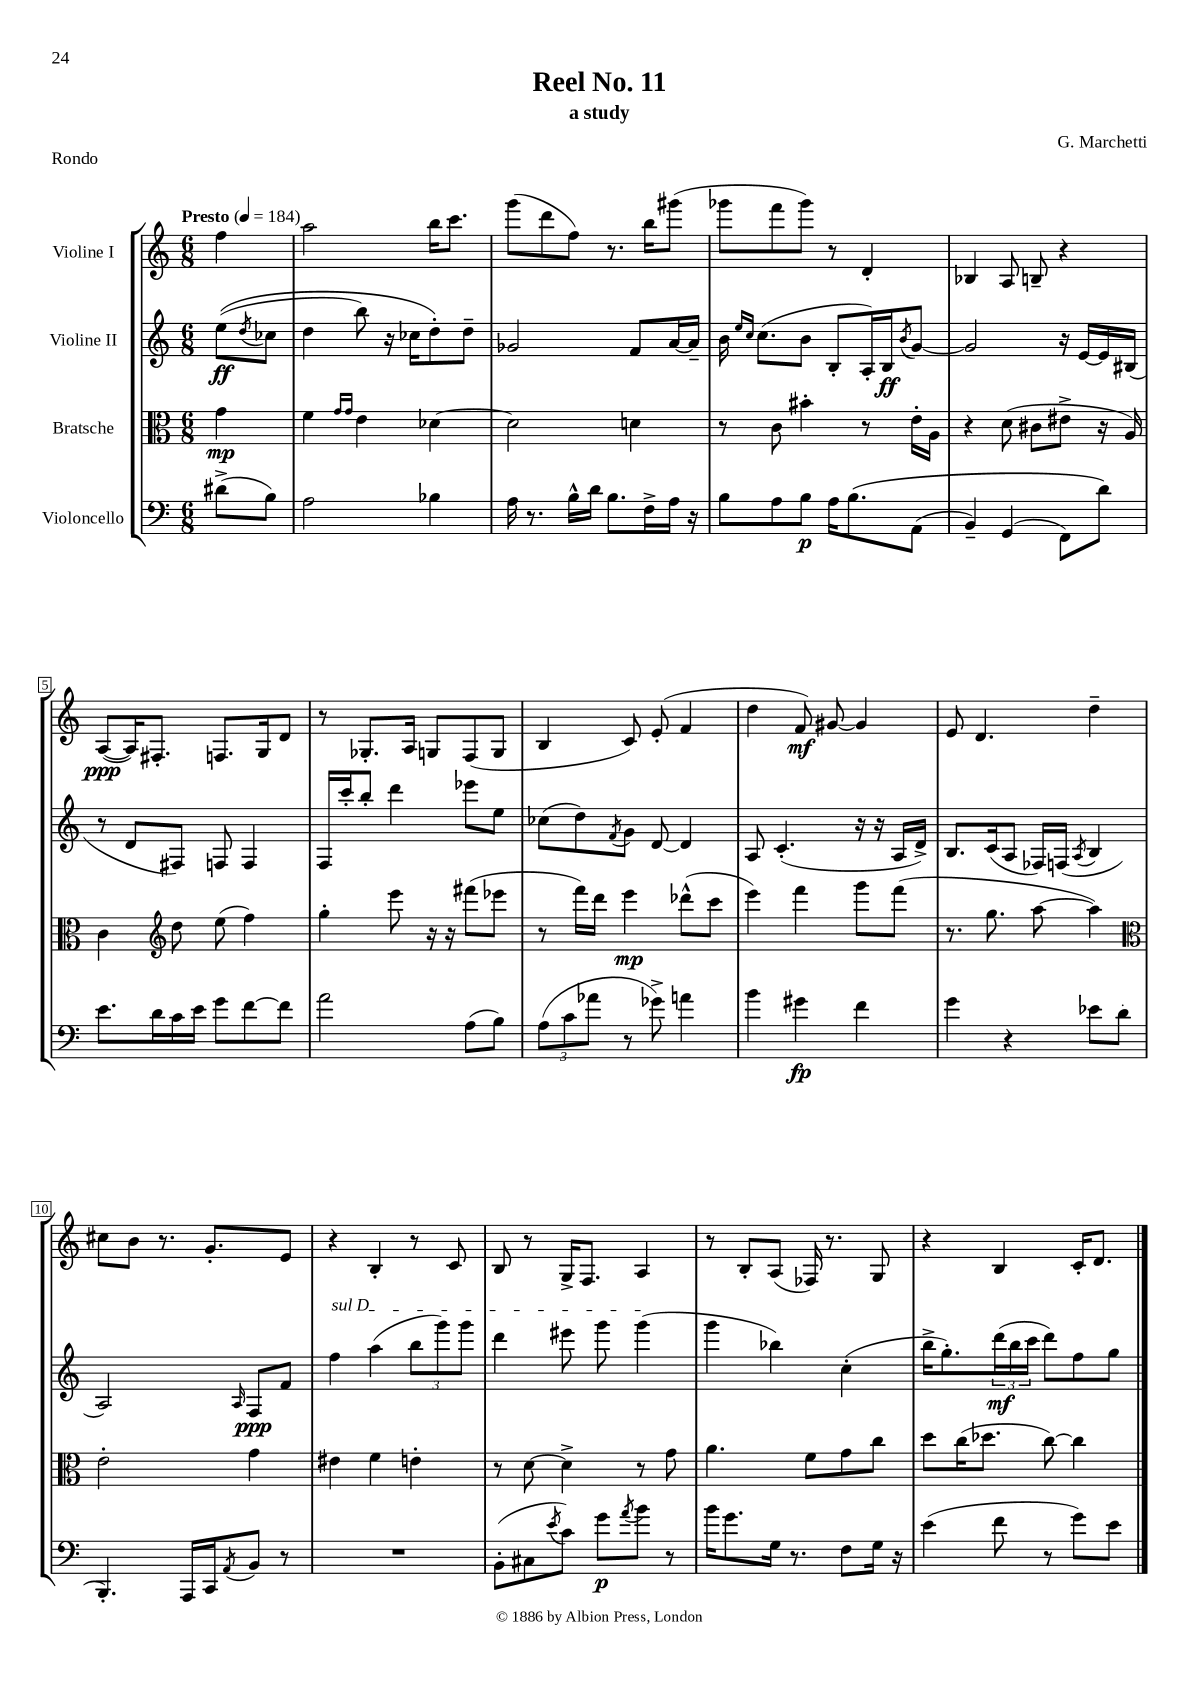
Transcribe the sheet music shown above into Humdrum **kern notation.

**kern	**kern	**kern	**kern
*staff4	*staff3	*staff2	*staff1
*clefF4	*clefC3	*clefG2	*clefG2
*k[]	*k[]	*k[]	*k[]
*M6/8	*M6/8	*M6/8	*M6/8
*MM184	*MM184	*MM184	*MM184
(8d#^	4g	&((8ee	4ff
.	.	8qdd	.
8B)	.	8cc-	.
=	=	=	=
2A	4f	4dd	2aa
.	16qqg	.	.
.	16qqg	.	.
.	4e	8bb)	.
.	.	16r	.
.	.	16cc-	.
4B-	[4d-	8dd'&)	16bb
.	.	.	8.ccc
.	.	8dd~	.
=	=	=	=
16A	2d-]	2g-	(8ggg
8.r	.	.	.
.	.	.	8ddd
16B^^	.	.	8ff)
16d	.	.	.
8.B	.	.	8.r
.	4d	8f	.
16F^	.	.	16bb
16A	.	[16a	(8ggg#
16r	.	16a~]	.
=	=	=	=
8B	8r	16b	8ggg-
.	.	16qqee	.
.	.	16qqcc	.
.	.	(8.cc	.
8A	8c	.	8fff
8B	4b#'	8b	8ggg-)
16A	.	8B'	8r
&(8.B	.	.	.
.	8r	16A')	4d'
.	.	16B	.
.	.	8qb	.
(8AA	16e'	[8g	.
.	16A	.	.
=	=	=	=
4BB~)	4r	2g]	4B-
(4GG	(8d	.	8A
.	8c#	.	8B~
8FF)	8e#^	16r	4r
.	.	[16e	.
8d&)	16r	16e]	.
.	16A)	(16B#	.
=	=	=	=
8.e	4c	8r	([8A
.	.	8d	16A])
16d	.	.	8.F#'
*	*clefG2	*	*
16c	8dd	8F#)	.
16e	.	.	.
8g	(8ee	8F	8.F
[8f	4ff)	4F	.
.	.	.	16G
8f]	.	.	8d
=	=	=	=
2a	4gg'	16F	8r
.	.	16ccc'	.
.	.	8bb'	8.G-'
.	8eee	4ddd	.
.	.	.	16A
.	16r	.	8G
.	16r	.	.
(8A	(8fff#	8eee-	(8F
8B)	8eee-	8ee	8G
=	=	=	=
(12A	8r	(8cc-	4B
12c	.	.	.
.	16fff)	8dd)	.
12a-	.	.	.
.	16ddd	.	.
.	.	8qf	.
8r	4eee	8g	8c)
8g-^)	.	[8d	(8e'
4a	(8ddd-^^	4d]	4f
.	8ccc	.	.
=	=	=	=
4b	4eee)	8A	4dd
.	.	(4.c'	.
4g#	4fff	.	8f)
.	.	.	[8g#
4f	8ggg	16r	4g#]
.	.	16r	.
.	(8fff	16A	.
.	.	16d^)	.
=	=	=	=
4g	8.r	8.B	8e
.	.	.	4.d
.	8.gg	(16c	.
4r	.	8A	.
.	[8aa	16F-)	.
.	.	(16F	.
.	.	8qA	.
8e-	4aa])	4B	4dd~
(8d	.	.	.
=	=	=	=
*	*clefC3	*	*
4.BBB')	2e'	2A)	8cc#
.	.	.	8b
.	.	.	8.r
16AAA	.	.	.
16CC	.	.	8.g'
8qAA	.	16qqA	.
8BB	4g	8F	.
8r	.	8f	8e
=	=	=	=
2.r	4e#	4ff	4r
.	4f	(4aa	4B'
.	4e'	12bb	8r
.	.	12ggg)	.
.	.	.	8c
.	.	12ggg	.
=	=	=	=
(8BB'	8r	4ddd	8B
8C#	[8d	.	8r
8qe	.	.	.
8c)	4d^]	8eee#	16G^
.	.	.	8.F
8g	.	8ggg	.
8qa	.	.	.
8b	8r	(4ggg	4A
8r	8g	.	.
=	=	=	=
16b	4.a	4ggg	8r
8.g	.	.	.
.	.	.	8B'
16G	.	4bb-)	(8A
8.r	.	.	.
.	8f	.	16F-)
.	.	.	8.r
8F	8g	(4cc'	.
16G	8cc	.	8G
16r	.	.	.
=	=	=	=
(4e	8dd	16bb^	4r
.	.	8.gg')	.
.	(16cc	.	.
.	8.dd-	.	.
8f	.	(24ddd	4B
.	.	24bb	.
.	.	24ccc	.
8r	[8cc)	8ddd)	.
8g)	4cc]	8ff	16c'
.	.	.	8.d
8e	.	8gg	.
==	==	==	==
*-	*-	*-	*-
